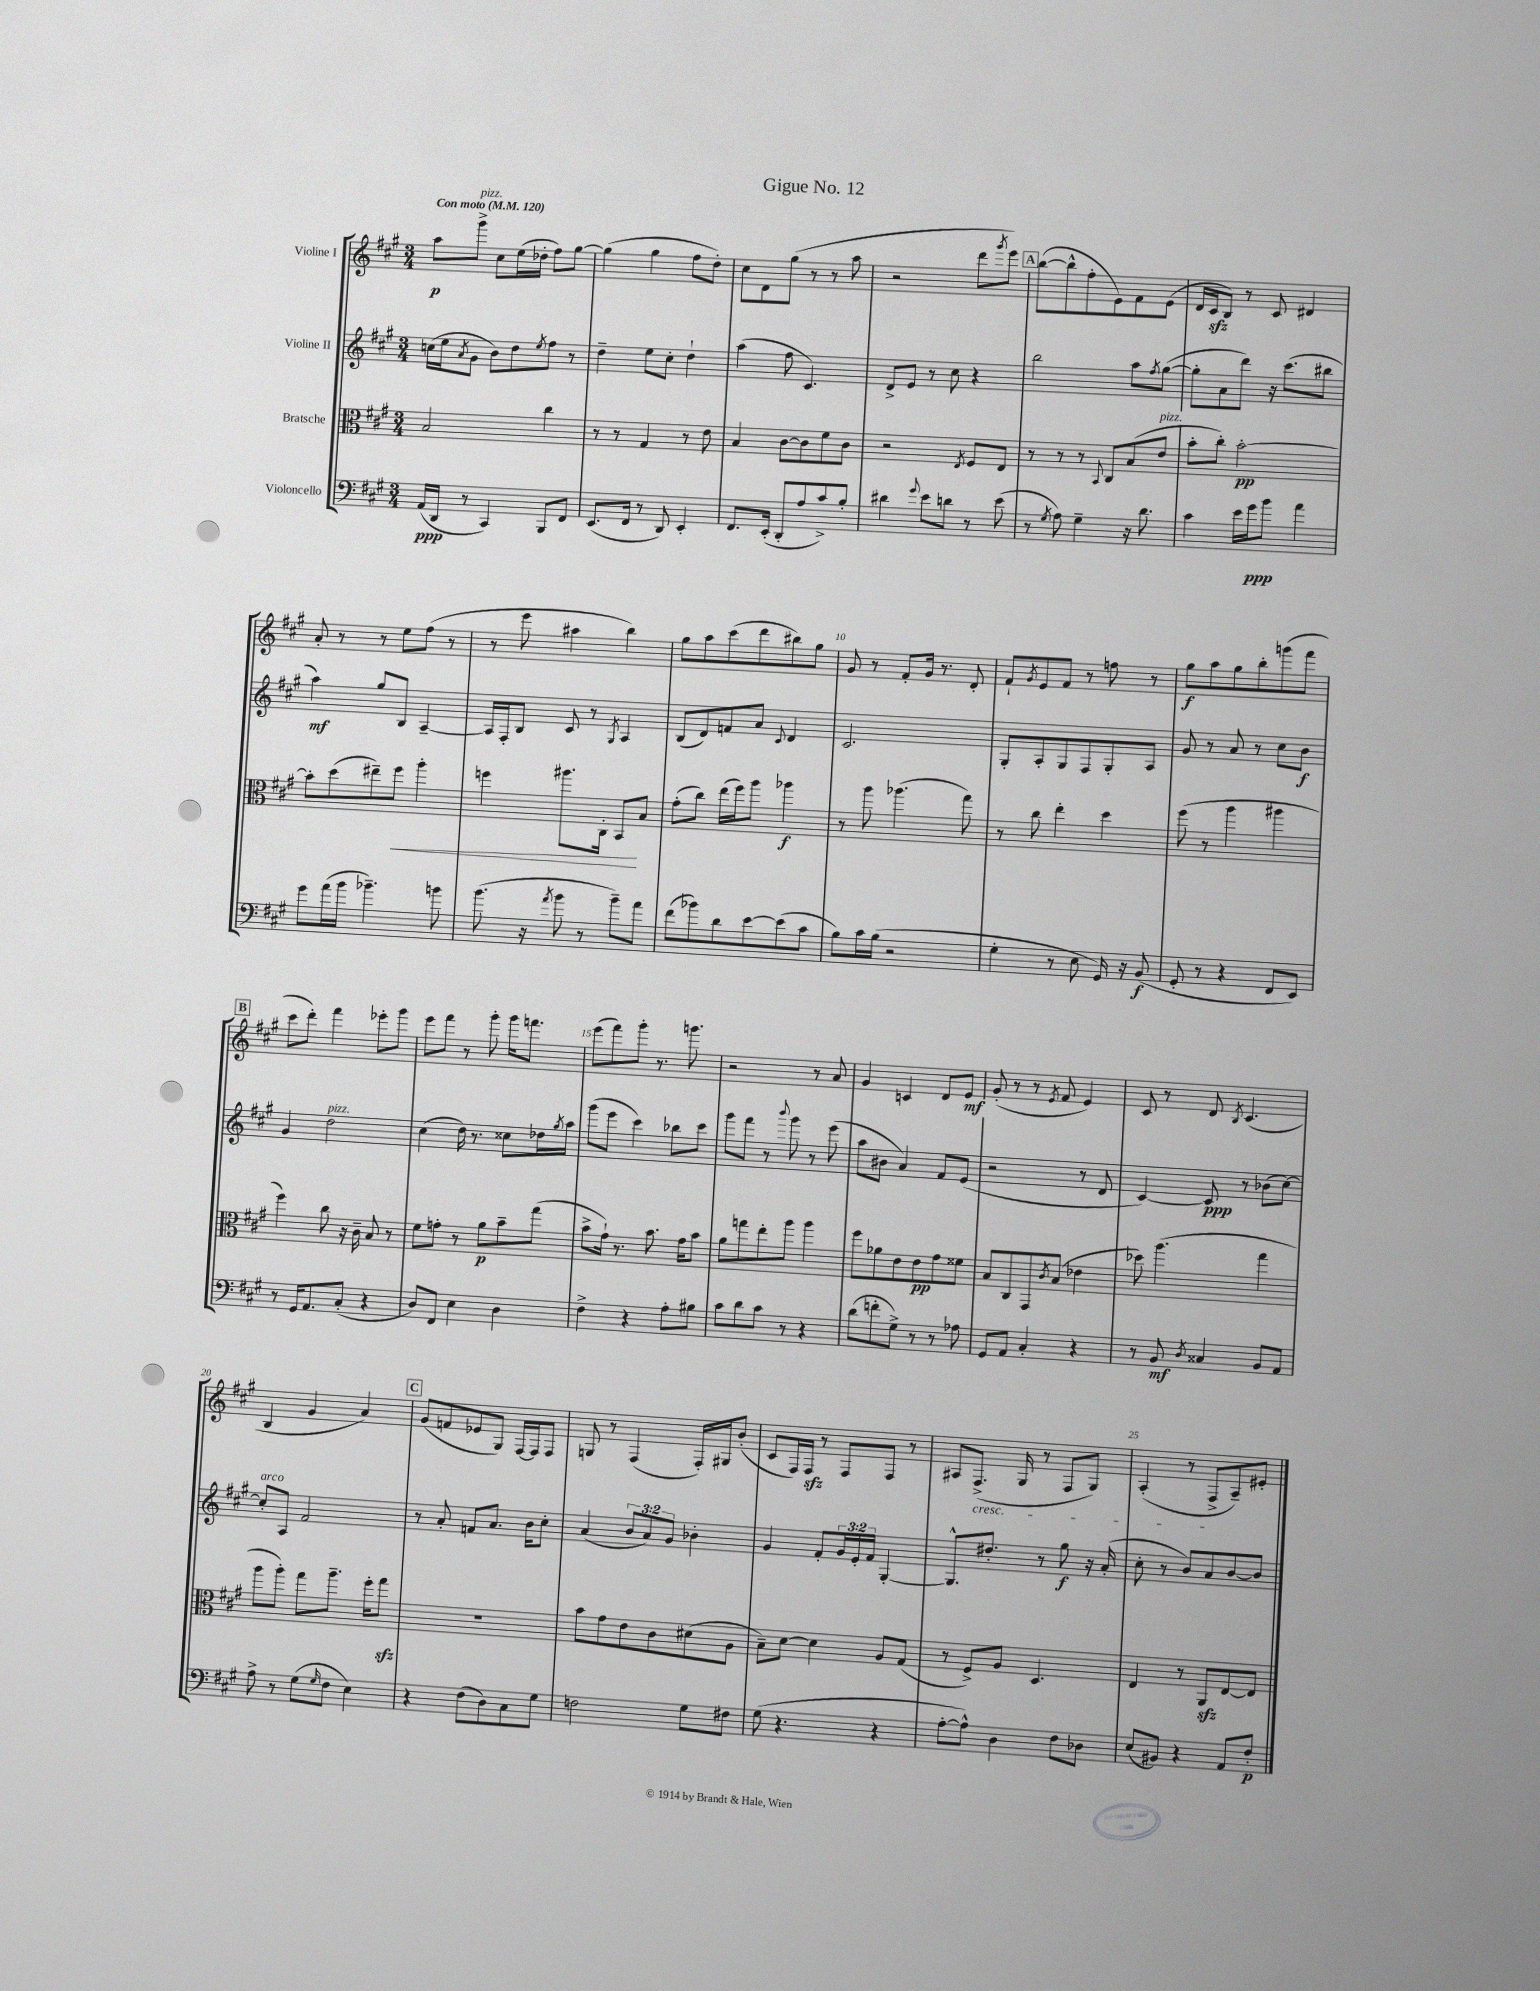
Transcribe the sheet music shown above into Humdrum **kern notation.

**kern	**dynam	**kern	**dynam	**kern	**dynam	**kern	**dynam
*part4	*part4	*part3	*part3	*part2	*part2	*part1	*part1
*staff4	*staff4	*staff3	*staff3	*staff2	*staff2	*staff1	*staff1
*I"Violoncello	*	*I"Bratsche	*	*I"Violine II	*	*I"Violine I	*
*clefF4	*	*clefC3	*	*clefG2	*	*clefG2	*
*k[f#c#g#]	*	*k[f#c#g#]	*	*k[f#c#g#]	*	*k[f#c#g#]	*
*M3/4	*	*M3/4	*	*M3/4	*	*M3/4	*
*MM120	*	*MM120	*	*MM120	*	*MM120	*
=1	=1	=1	=1	=1	=1	=1	=1
!	!	!	!	!	!	!LO:TX:a:B:t=Con moto	!
(16AA/LL	ppp	2B/	.	(16ccn\LL	.	8aa\L	p
16DD/JJ	.	.	.	16ee\J	.	.	.
.	.	.	.	8qa/	.	.	.
!	!	!	!	!	!	!LO:TX:a:i:t=pizz.	!
8r	.	.	.	8g#\J	.	8ggg#^\J	.
4CC#/)	.	.	.	8b\L)	.	8cc#\L	.
.	.	.	.	8dd\	.	(16ee\L	.
.	.	.	.	.	.	16dd-X'\JJ	.
.	.	.	.	8qee/	.	.	.
8BBB/L	.	4cc#\	.	8ff#\J	.	8ff#\L)	.
8FF#/J	.	.	.	8r	.	[8gg#\J	.
=2	=2	=2	=2	=2	=2	=2	=2
(8.EE/L	.	8r	.	4dd~\	.	(4gg#\]	.
.	.	8r	.	.	.	.	.
16FF#/Jk	.	.	.	.	.	.	.
8r	.	4G#/	.	8ee\L	.	4gg#\	.
8DD/)	.	.	.	8cc#'\J	.	.	.
4EE'/	.	8r	.	4dd`\	.	8ff#\L	.
.	.	8e\	.	.	.	8dd'\J)	.
=3	=3	=3	=3	=3	=3	=3	=3
8.FF#/L	.	4B/	.	(4aa\	.	8cc#\L	.
.	.	.	.	.	.	8d\	.
(16EE'/Jk	.	.	.	.	.	.	.
8DD'/L	.	[8c#\L	.	8ff#\	.	(8gg#\J	.
8A/	.	8c#\]	.	4.c#/)	.	8r	.
8c#^/)	.	8f#\	.	.	.	8r	.
8B'/J	.	8c#\J	.	.	.	8aa\	.
=4	=4	=4	=4	=4	=4	=4	=4
4d#X\	.	2r	.	8d^/L	.	2r	.
.	.	.	.	8e/J	.	.	.
8qqg#/	.	.	.	.	.	.	.
8e\L	.	.	.	8r	.	.	.
8dn\J	.	.	.	8cc#\	.	.	.
.	.	8qE/	.	.	.	.	.
8r	.	8F#/L	.	4r	.	8ddd\L	.
.	.	.	.	.	.	8qggg#/	.
(8e\	.	8E/J	.	.	.	8eee\J)	.
!!LO:REH:place=s1:t=A
=5	=5	=5	=5	=5	=5	=5	=5
8r	.	8r	.	2bb\	.	([8bb\L	.
8qG#/	.	.	.	.	.	.	.
8A\)	.	8r	.	.	.	8bb^^\]	.
4G#~\	.	8r	.	.	.	8ff#'\	.
.	.	8qqBB/	.	.	.	.	.
.	.	8C#/L	.	.	.	8e\)	.
16r	.	(8B/	.	8aa\L	.	8f#\	.
8.d\	.	.	.	.	.	.	.
.	.	.	.	8qff#/	.	.	.
!	!	!LO:TX:a:i:t=pizz.	!	!	!	!	!
.	.	8e/J	.	([8gg#\J	.	(8e\J	.
=6	=6	=6	=6	=6	=6	=6	=6
4c#\	.	8b'\L	.	8gg#'\L]	.	16d/LL	.
.	.	.	.	.	.	16c#zz/J	.
.	.	8cc#'\J)	.	8a\	.	8B/J)	.
16e\LL	.	[2b'\	pp	8ddd\J)	.	8r	.
16g#\J	ppp	.	.	.	.	.	.
8b\J	.	.	.	16r	.	8c#/	.
.	.	.	.	(8.ccc#\L	.	.	.
4a\	.	.	.	.	.	4d#X/	.
.	.	.	.	8bb#X\J	.	.	.
!!LO:LB:g=z
=7	=7	=7	=7	=7	=7	=7	=7
8g#\L	.	8b'\L]	.	4aa\)	mf	8a'/	.
(16a\L	.	(8dd\	.	.	.	8r	.
16b\JJ	.	.	.	.	.	.	.
4.b-X~\)	.	8ee#X~\)	.	8gg#/L	.	8r	.
!	!	!	!LO:HP:b	!	!	!	!
.	.	8ff#\J	<	8B/J	.	8ee\L	.
.	.	4aa'\	.	[4A~/	.	(8ff#\J	.
8bn\	.	.	.	.	.	8r	.
=8	=8	=8	=8	=8	=8	=8	=8
(8.b\	.	4ffn\	.	16A/LL]	.	8r	.
.	.	.	.	16F#'/J	.	.	.
.	.	.	.	8B/J	.	8eee\	.
16r	.	.	.	.	.	.	.
8qa/	.	.	.	.	.	.	.
8b\	.	8.aa#X\L	.	8c#/	.	4aa#X\	.
8r	.	.	.	8r	.	.	.
.	.	16C#'\Jk	.	.	.	.	.
.	.	.	.	8qG#/	.	.	.
8b~\L)	.	8BB/L	.	4A/	.	4bb\)	.
8a\J	.	8B/J	[	.	.	.	.
=9	=9	=9	=9	=9	=9	=9	=9
(8f#\L	.	(8g#'\L	.	(8B/L	.	8gg#\L	.
8b-X\)	.	8cc#\J)	.	8d/)	.	8aa\	.
8d\	.	(16ee\LL	.	8fn/	.	(8ccc#\	.
.	.	16ff#\J)	.	.	.	.	.
[8e\	.	8aa\J	.	8a/J	.	8ddd\	.
.	.	.	.	8qqc#/	.	.	.
(8e\]	.	4aa-X\	f	4d/	.	8bb#X\)	.
8c#\J	.	.	.	.	.	8gg#\J	.
=10	=10	=10	=10	=10	=10	=10	=10
8B\L)	.	8r	.	2.c#/	.	8g#/	.
16c#\L	.	8aa\	.	.	.	8r	.
(16B\JJ	.	.	.	.	.	.	.
2r	.	(4.aa-X\	.	.	.	8f#'/L	.
.	.	.	.	.	.	16g#/Jk	.
.	.	.	.	.	.	8.r	.
.	.	8gg#\)	.	.	.	8d'/	.
=11	=11	=11	=11	=11	=11	=11	=11
4G#'\	.	8r	.	8G#'/L	.	8f#`/L	.
.	.	.	.	.	.	8qg#/	.
.	.	8cc#\	.	8A'/	.	8e/	.
8r	.	4ee'\	.	8G#/	.	8f#/J	.
8E\	.	.	.	8F#/	.	8r	.
16GG#/)	.	4dd\	.	8G#'/	.	8ffn\	.
16r	.	.	.	.	.	.	.
(8BB/	f	.	.	8A/J	.	8r	.
=12	=12	=12	=12	=12	=12	=12	=12
8GG#'/	.	(8ff#\	.	8g#/	.	8gg#\L	f
8r	.	8r	.	8r	.	8aa\	.
4r	.	4aa\	.	8a/	.	8gg#\	.
.	.	.	.	8r	.	8bb'\	.
8FF#/L	.	4aa#X\	.	8cc#\L	.	(8gggn\	.
8EE/J)	.	.	.	8b\J	f	8fff#\J	.
!!LO:LB:g=z
!!LO:REH:place=s1:t=B
=13	=13	=13	=13	=13	=13	=13	=13
8r	.	4ff#\)	.	4g#/	.	8ccc#\L	.
16GG#/KL	.	.	.	.	.	8ddd'\J)	.
8.AA/	.	.	.	.	.	.	.
!	!	!	!	!LO:TX:a:i:t=pizz.	!	!	!
.	.	8cc#\	.	2dd\	.	4fff#\	.
(8C#'/J	.	16r	.	.	.	.	.
.	.	16c#~\	.	.	.	.	.
4r	.	8B/	.	.	.	8eee-X'\L	.
.	.	8r	.	.	.	8ggg#\J	.
=14	=14	=14	=14	=14	=14	=14	=14
8D/L)	.	8f#\L	.	(4cc#\	.	8eee\L	.
8FF#/J	.	8gn'\J	.	.	.	8fff#\J	.
4E\	.	8r	.	16dd\)	.	8r	.
.	.	.	.	8.r	.	.	.
.	.	8a\L	p	.	.	8ggg#'\	.
4D\	.	8b~\	.	8cc##X\L	.	16ggg#\KL	.
.	.	.	.	.	.	8.fffn\J	.
.	.	(8gg#\J	.	16dd-X\L	.	.	.
.	.	.	.	8qgg#/	.	.	.
.	.	.	.	16aa\JJ	.	.	.
=15	=15	=15	=15	=15	=15	=15	=15
4F#^\	.	8b^\L	.	(8ggg#\L	.	(8eee\L	.
.	.	16g#`\Jk)	.	8eee\J	.	8fff#\)	.
.	.	8.r	.	.	.	.	.
4r	.	.	.	4ccc#\)	.	8ggg#'\J	.
.	.	8.b\	.	.	.	8.r	.
8A'\L	.	.	.	8bb-X\L	.	.	.
.	.	16g#\KL	.	.	.	8.gggn\	.
8B#X\J	.	8b\J	.	8ccc#\J	.	.	.
=16	=16	=16	=16	=16	=16	=16	=16
8c#\L	.	8a\L	.	8ggg#\L	.	2r	.
8d\	.	8ggn\	.	8fff#\J	.	.	.
8c#\J	.	8ee'\	.	8r	.	.	.
.	.	.	.	8qqbbb/	.	.	.
8r	.	8aa\J	.	8ggg#\	.	.	.
4r	.	4aa\	.	8r	.	8r	.
.	.	.	.	(8eee\	.	8a/	.
=17	=17	=17	=17	=17	=17	=17	=17
(8d\L	.	8ff#\L	.	8aa\L	.	4g#/	.
8fn'\	.	8a-X\	.	8b#X\J	.	.	.
8G#^\J)	.	8e\	.	4a/)	.	4cn/	.
8r	.	8e\	pp	.	.	.	.
8r	.	8g#\	.	8f#/L	.	8d/L	.
8A-X\	.	8f##X\J	.	(8e/J	.	8e/J	mf
=18	=18	=18	=18	=18	=18	=18	=18
8GG#/L	.	8B/L	.	2r	.	(8g#'/	.
8AA/J	.	8C#/	.	.	.	8r	.
4C#'/	.	8GG#/	.	.	.	8r	.
.	.	8qc#/	.	.	.	8qe/	.
.	.	(8B/J	.	.	.	8f#/	.
4r	.	4e-X\	.	8r	.	4e/)	.
.	.	.	.	8d/	.	.	.
=19	=19	=19	=19	=19	=19	=19	=19
8r	.	8dd-X\)	.	[4c#/)	.	8c#/	.
8BB/	mf	(4.aa\	.	.	.	8r	.
8qD/	.	.	.	.	.	.	.
4C##X/	.	.	.	8c#/]	ppp	8d/	.
.	.	.	.	.	.	8qB/	.
.	.	.	.	8r	.	(4.c#/	.
8BB/L	.	4gg#\	.	(8b-X\L	.	.	.
8AA/J	.	.	.	[8cc#\J)	.	.	.
!!LO:LB:g=z
=20	=20	=20	=20	=20	=20	=20	=20
!	!	!	!	!LO:TX:a:i:t=arco	!	!	!
8A^\	.	8aa\L	.	8cc#'/L]	.	4B/	.
8r	.	8aa'\J)	.	8A/J	.	.	.
(8G#\L	.	8gg#\L	.	2f#/	.	4g#/	.
16qqG#/	.	.	.	.	.	.	.
8F#\J	.	8.aa~\J	.	.	.	.	.
4E\)	.	.	.	.	.	4a/)	.
.	.	16ff#'\KL	.	.	.	.	.
.	.	8gg#zz\J	.	.	.	.	.
!!LO:REH:place=s1:t=C
=21	=21	=21	=21	=21	=21	=21	=21
4r	.	2.r	.	8r	.	(8g#/L	.
.	.	.	.	8a'/	.	8fn/	.
(8F#\L	.	.	.	8fn/L	.	8e-X/	.
8D\)	.	.	.	8.a/J	.	8G#/J)	.
8C#\	.	.	.	.	.	[16F#/LL	.
.	.	.	.	16b\KL	.	16F#/J]	.
8G#\J	.	.	.	8cc#'\J	.	8F#/J	.
=22	=22	=22	=22	=22	=22	=22	=22
2Fn\	.	8b\L	.	(4a/	.	8Gn/	.
.	.	8g#\	.	.	.	8r	.
.	.	8e\	.	12b/L	.	(4F#/	.
.	.	.	.	12a/)	.	.	.
.	.	8c#\	.	.	.	.	.
.	.	.	.	12g#/J	.	.	.
8G#\L	.	(8d#X\	.	4b-X'\	.	16F#'/LL)	.
.	.	.	.	.	.	16G#X/J	.
8F#X\J	.	8A\J	.	.	.	(8b'/J	.
=23	=23	=23	=23	=23	=23	=23	=23
(8G#\	.	8B~\L)	.	4g#/	.	8c#/L	.
4.r	.	[8d\J	.	.	.	16F#/L)	.
.	.	.	.	.	.	16F#zz/JJ	.
.	.	4d\]	.	8f#'/L	.	8r	.
.	.	.	.	24g#/L	.	8F#/L	.
.	.	.	.	24e'/	.	.	.
.	.	.	.	24f#/JJ	.	.	.
4r	.	8A/L	.	[4G#'/	.	8F#/J	.
.	.	(8G#/J	.	.	.	8r	.
=24	=24	=24	=24	=24	=24	=24	=24
[8A'\L	.	8r	.	8.G#^^/L]	.	8A#X/L	.
!	!	!	!	!	!	!LO:TX:b:i:t=cresc.	!
8A^^\J])	.	8F#^/L)	.	.	.	(8.F#^/J	.
.	.	.	.	8.dd#X'/J	.	.	.
4D\	.	8A/J	.	.	.	.	.
.	.	.	.	.	.	16G#/	.
.	.	4.D/	.	8r	.	8r	.
8F#\L	.	.	.	8gg#\	f	8F#/L	.
8D-X\J	.	.	.	16r	.	8G#/J)	.
.	.	.	.	(16a'/	.	.	.
=25	=25	=25	=25	=25	=25	=25	=25
(8E/L	.	4E/	.	8cc#'\	.	(4A'/	.
8BB#X/J)	.	.	.	8r	.	.	.
4r	.	8r	.	8b/L)	.	8r	.
.	.	8AAzz/L	.	8a/	.	8F#^/L	.
8AA/L	.	[8E/	.	[8b/	.	8A~/)	.
8F#'/J	p	8E/J]	.	8b/J]	.	8e#X'/J	.
==	==	==	==	==	==	==	==
*-	*-	*-	*-	*-	*-	*-	*-
